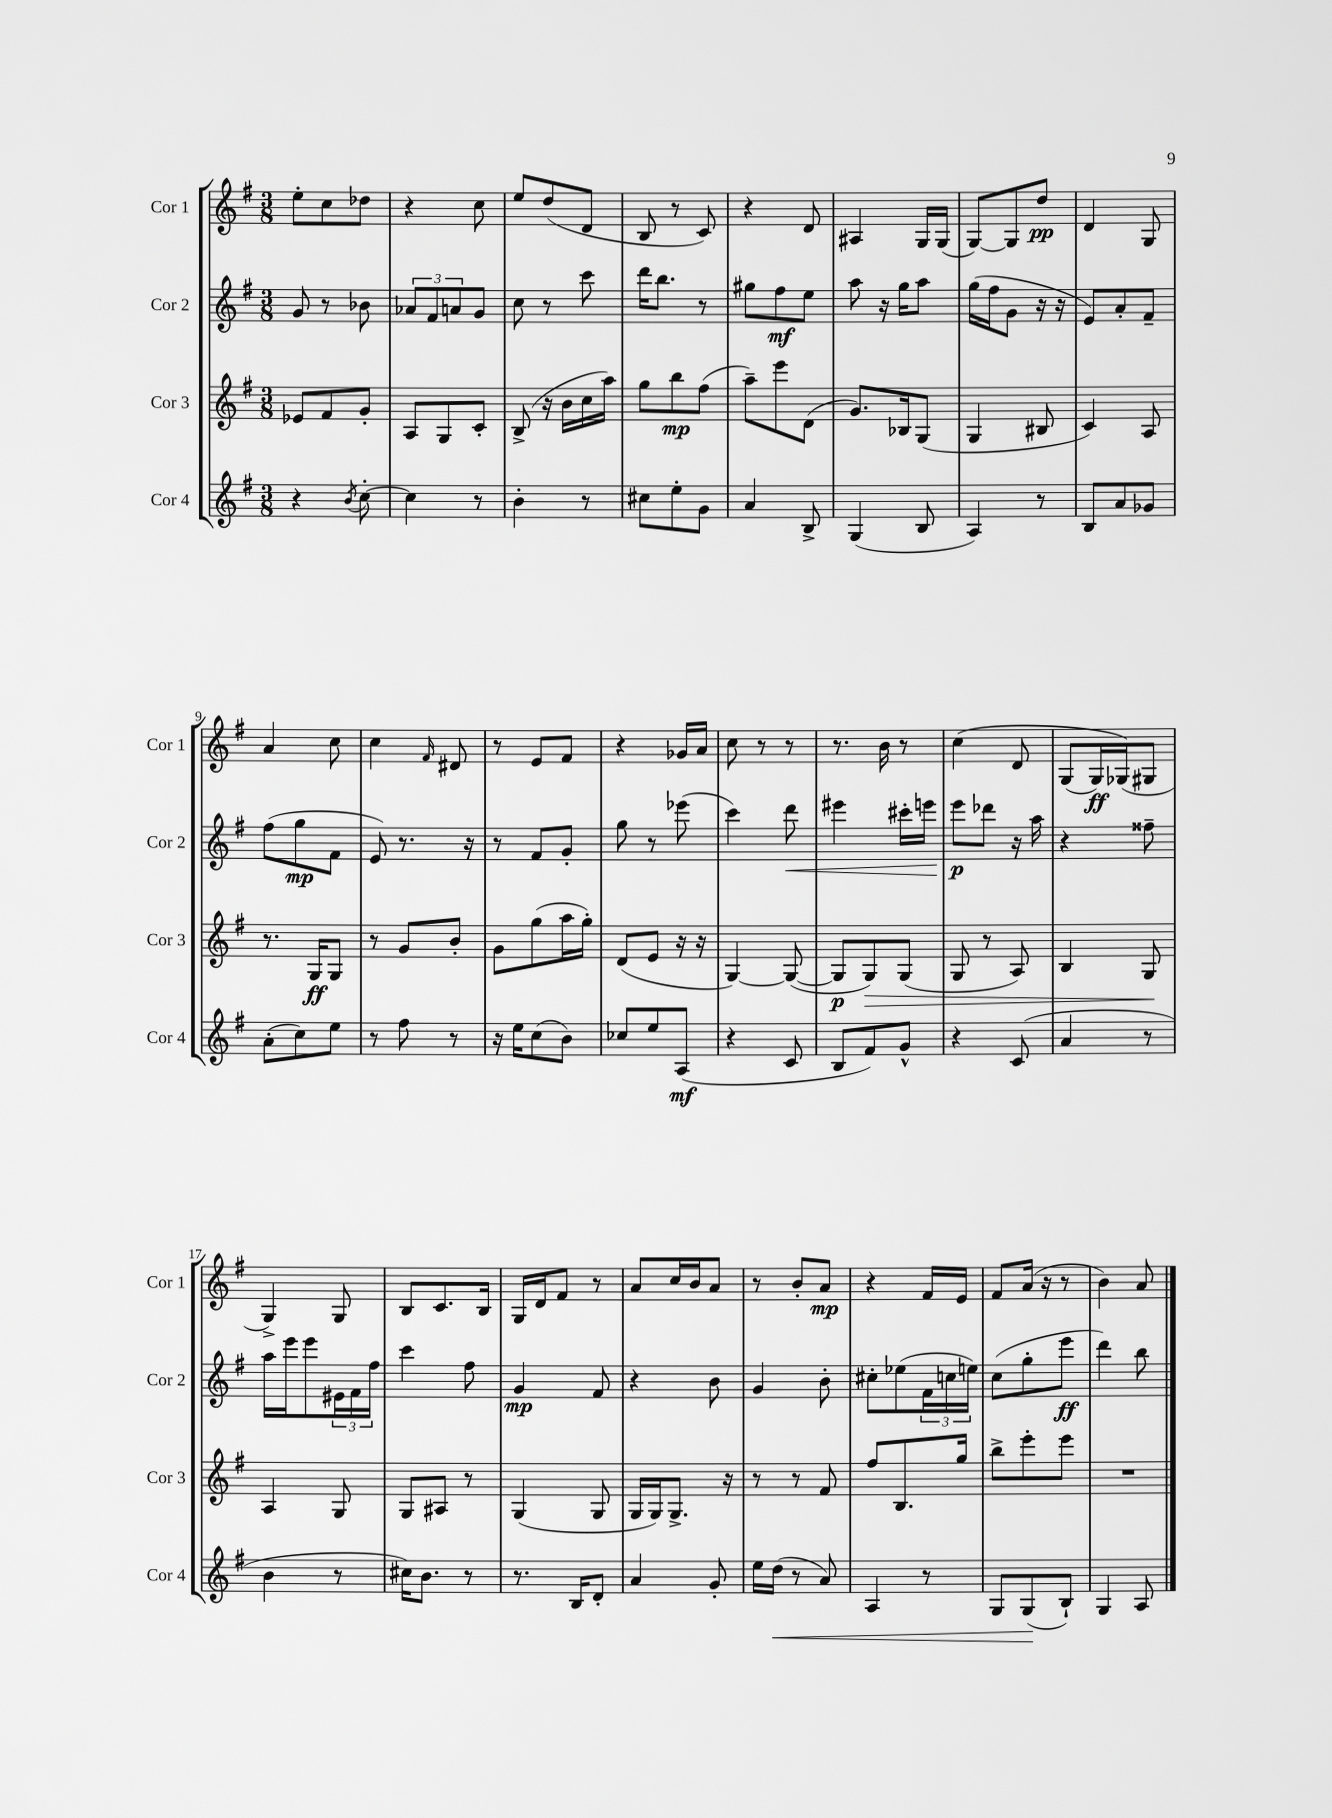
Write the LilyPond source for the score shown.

<<
\new StaffGroup <<
\new Staff = "s0" \with { instrumentName = "Cor 1" shortInstrumentName = "Cor 1" } {
    \clef treble \key g \major \numericTimeSignature \time 3/8
    e''8-. c''8 des''8 |
    r4 c''8 |
    e''8 d''8( d'8 |
    b8 r8 c'8) |
    r4 d'8 |
    ais4 g16 g16( |
    g8~) g8 d''8\pp |
    d'4 g8 |
    a'4 c''8 |
    c''4 \grace { fis'16 } dis'8 |
    r8 e'8 fis'8 |
    r4 ges'16 a'16 |
    c''8 r8 r8 |
    r8. b'16 r8 |
    c''4\( d'8 |
    g8( g16\ff) ges16(\) gis8 |
    g4->) g8 |
    b8 c'8. b16 |
    g16 d'16 fis'8 r8 |
    a'8 c''16 b'16 a'8 |
    r8 b'8-. a'8\mp |
    r4 fis'16 e'16 |
    fis'8 a'16( r16 r8 |
    b'4) a'8 \bar "|." |
}
\new Staff = "s1" \with { instrumentName = "Cor 2" shortInstrumentName = "Cor 2" } {
    \clef treble \key g \major \numericTimeSignature \time 3/8
    g'8 r8 bes'8 |
    \tuplet 3/2 { aes'8 fis'8 a'8 } g'8 |
    c''8 r8 c'''8 |
    d'''16 b''8. r8 |
    gis''8 fis''8\mf e''8 |
    a''8 r16 g''16 a''8 |
    g''16( fis''16 g'8 r16 r16 |
    e'8) a'8-. fis'8-- |
    fis''8( g''8\mp fis'8 |
    e'8) r8. r16 |
    r8 fis'8 g'8-. |
    g''8 r8 ees'''8( |
    c'''4) d'''8\< |
    eis'''4 cis'''16-. e'''16 |
    e'''8\p\! des'''8 r16 a''16 |
    r4 fisis''8-- |
    a''16 e'''16 e'''8 \tuplet 3/2 { eis'16 fis'16 fis''16 } |
    c'''4 fis''8 |
    g'4\mp fis'8 |
    r4 b'8 |
    g'4 b'8-. |
    cis''8-. ees''8( \tuplet 3/2 { fis'16 c''16 e''16) } |
    c''8( g''8-. e'''8\ff |
    d'''4) b''8 \bar "|." |
}
\new Staff = "s2" \with { instrumentName = "Cor 3" shortInstrumentName = "Cor 3" } {
    \clef treble \key g \major \numericTimeSignature \time 3/8
    ees'8 fis'8 g'8-. |
    a8 g8 c'8-. |
    b8->( r16 b'16 c''16 a''16) |
    g''8 b''8\mp fis''8( |
    a''8--) e'''8 d'8( |
    g'8.) bes16 g8( |
    g4 bis8 |
    c'4) a8 |
    r8. g16\ff g8 |
    r8 g'8 b'8-. |
    g'8 g''8( a''16 g''16-.) |
    d'8( e'8 r16 r16 |
    g4~) g8~( |
    g8\p g8\>) g8( |
    g8 r8 a8) |
    b4 g8\! |
    a4 g8 |
    g8 ais8 r8 |
    g4( g8 |
    g16 g16) g8.-> r16 |
    r8 r8 fis'8 |
    fis''8 b8. g''16 |
    b''8-> e'''8-. e'''8 |
    R4. \bar "|." |
}
\new Staff = "s3" \with { instrumentName = "Cor 4" shortInstrumentName = "Cor 4" } {
    \clef treble \key g \major \numericTimeSignature \time 3/8
    r4 \acciaccatura { b'8 } c''8~-. |
    c''4 r8 |
    b'4-. r8 |
    cis''8 e''8-. g'8 |
    a'4 b8-> |
    g4( b8 |
    a4) r8 |
    b8 a'8 ges'8 |
    a'8-.( c''8) e''8 |
    r8 fis''8 r8 |
    r16 e''16 c''8( b'8) |
    ces''8 e''8 a8\mf( |
    r4 c'8 |
    b8 fis'8) g'8-^ |
    r4 c'8( |
    a'4 r8 |
    b'4 r8 |
    cis''16) b'8. r8 |
    r8. b16 d'8-. |
    a'4 g'8-. |
    e''16 d''16\<( r8 a'8) |
    a4 r8 |
    g8 g8\!( b8-!) |
    g4 a8 \bar "|." |
}
>>
>>
